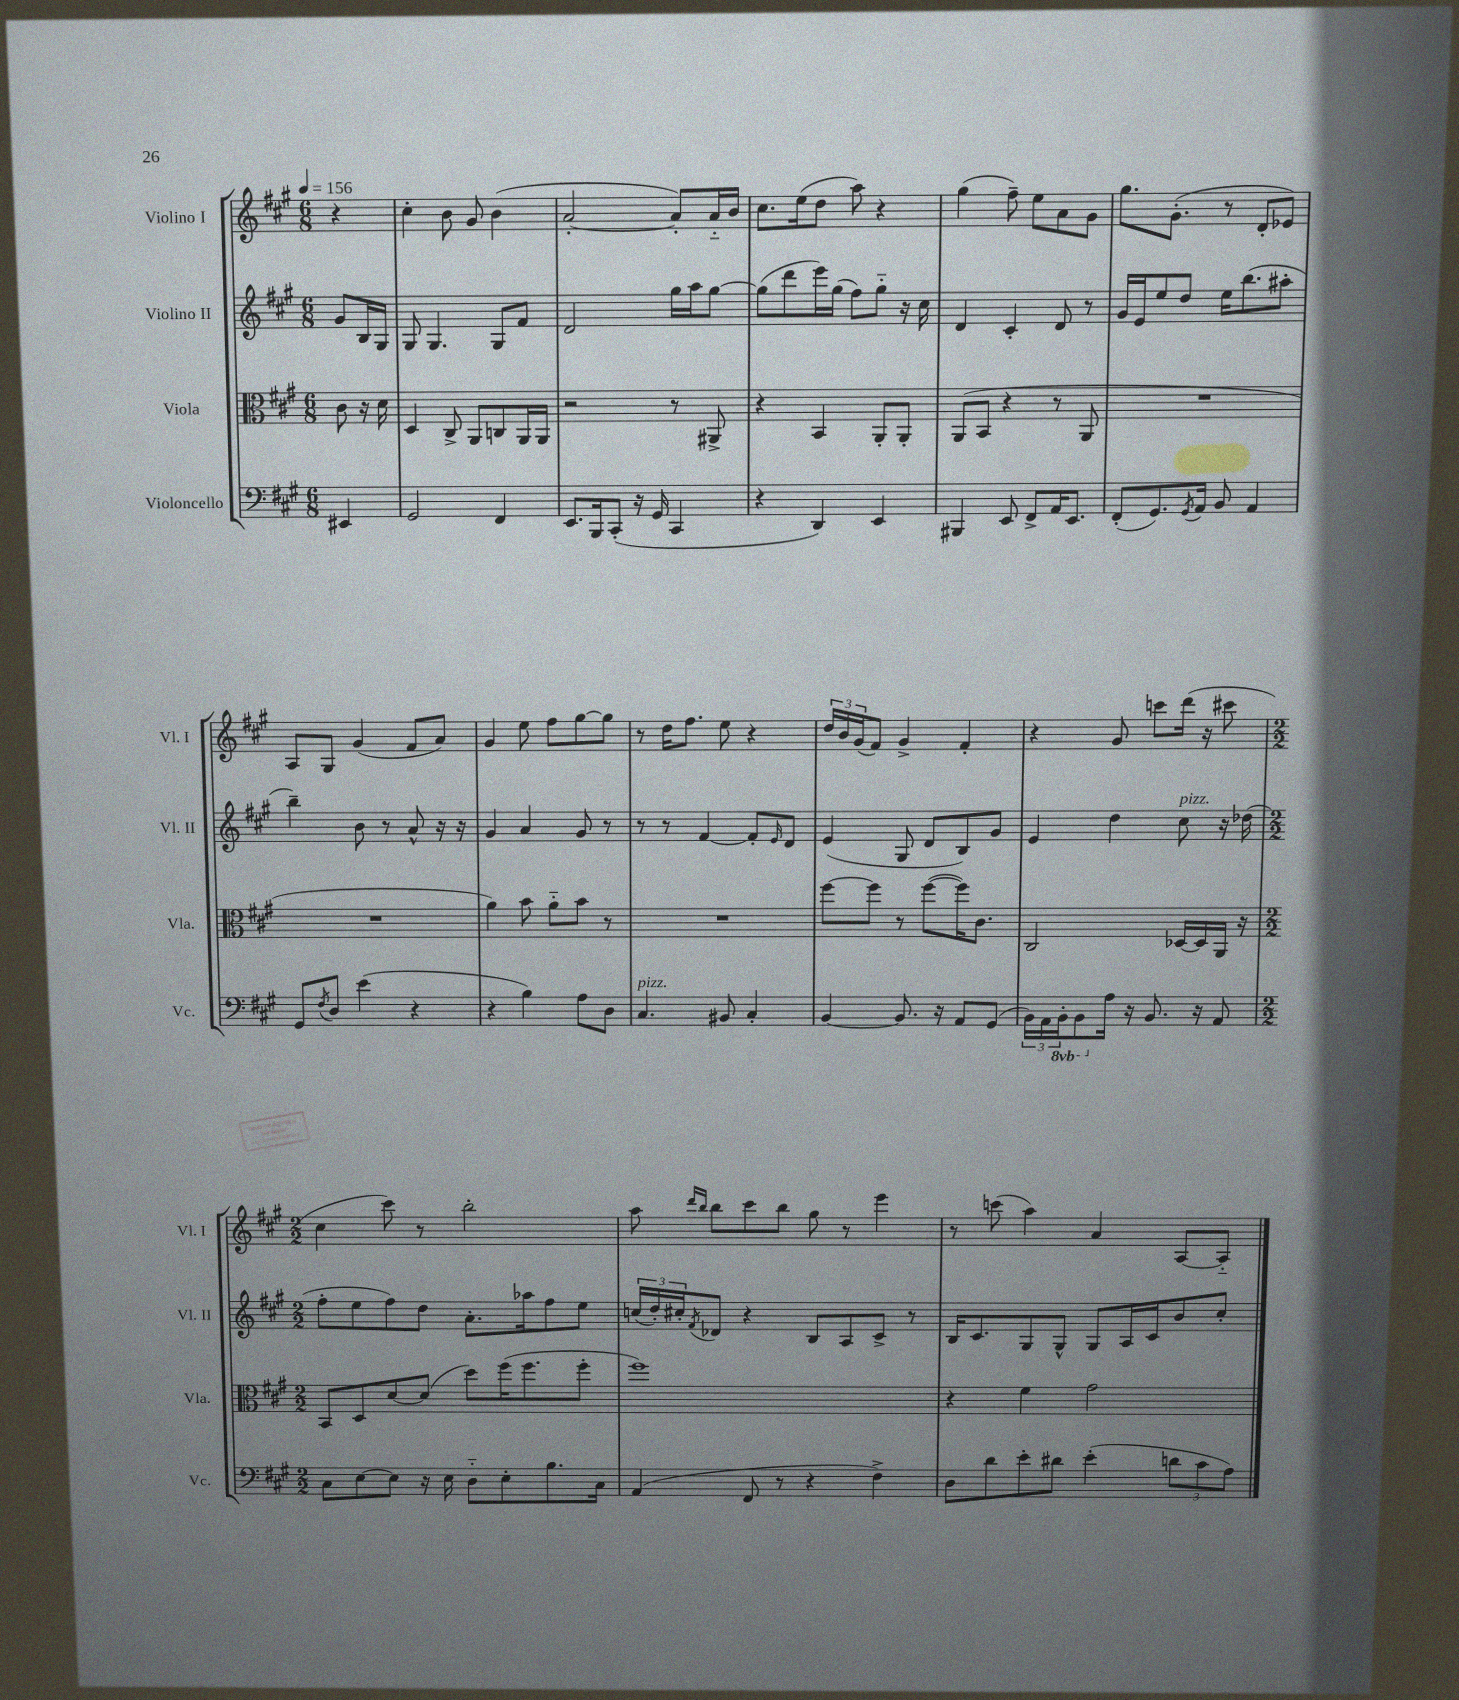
<<
\new StaffGroup <<
\new Staff = "s0" \with { instrumentName = "Violino I" shortInstrumentName = "Vl. I" } {
    \clef treble \key a \major \numericTimeSignature \time 6/8 \partial 4 \tempo 4 = 156
    r4 |
    cis''4-. b'8 gis'8 b'4( |
    a'2~-. a'8-.) a'16-_ b'16 |
    cis''8. e''16( d''8 a''8) r4 |
    gis''4( fis''8--) e''8 a'8 gis'8 |
    gis''8. gis'8.-.( r8 d'8-. ees'8) |
    a8 gis8 gis'4( fis'8 a'8) |
    gis'4 e''8 fis''8 gis''8~ gis''8 |
    r8 d''16 fis''8. e''8 r4 |
    \tuplet 3/2 { d''16 b'16 gis'16( } fis'8) gis'4-> fis'4-. |
    r4 gis'8 c'''8 d'''16( r16 cis'''8 |
    \numericTimeSignature \time 2/2 cis''4 cis'''8) r8 b''2-. |
    a''8 \grace { d'''16 b''16 } b''8 cis'''8 b''8 gis''8 r8 e'''4 |
    r8 c'''8( a''4) a'4 a8~ a8-_ \bar "|." |
}
\new Staff = "s1" \with { instrumentName = "Violino II" shortInstrumentName = "Vl. II" } {
    \clef treble \key a \major \numericTimeSignature \time 6/8 \partial 4
    gis'8 b16 gis16 |
    gis8 gis4. gis8 fis'8 |
    d'2 gis''16 a''16 gis''8~ |
    gis''8( d'''8 e'''16) gis''16( fis''8) gis''8-_ r16 cis''16 |
    d'4 cis'4-. d'8 r8 |
    gis'16 e'16 e''8 d''8 e''16 b''8.( ais''8-. |
    b''4--) b'8 r8 a'8-^ r16 r16 |
    gis'4 a'4 gis'8 r8 |
    r8 r8 fis'4~ fis'8-. \grace { e'16 } d'8 |
    e'4( gis8 d'8 b8) gis'8 |
    e'4 d''4 cis''8^\markup { \italic "pizz." } r16 des''16( |
    \numericTimeSignature \time 2/2 fis''8-. e''8 fis''8) d''8 a'8.-. aes''16 fis''8 e''8 |
    \tuplet 3/2 { c''16( d''16-.) cis''16-. } \acciaccatura { fis'8 } des'8 r4 b8 a8 cis'8-> r8 |
    b16 cis'8. gis8 gis8-^ gis8 a16 cis'16 b'8 cis''8-. \bar "|." |
}
\new Staff = "s2" \with { instrumentName = "Viola" shortInstrumentName = "Vla." } {
    \clef alto \key a \major \numericTimeSignature \time 6/8 \partial 4
    cis'8 r16 d'16 |
    d4 cis8-> a,8 c8 a,16 a,16 |
    r2 r8 ais,8-> |
    r4 b,4 a,8-. a,8-. |
    a,8( b,8 r4 r8 a,8 |
    R2. |
    R2. |
    a'4) b'8 a'8-_ b'8 r8 |
    R2. |
    fis''8~ fis''8 r8 fis''8~( fis''16) cis'8. |
    cis2 des16~ des16 a,16 r16 |
    \numericTimeSignature \time 2/2 b,8 d8 d'8~ d'8( d''8) fis''16( fis''8. fis''8-. |
    fis''1) |
    r4 fis'4 gis'2 \bar "|." |
}
\new Staff = "s3" \with { instrumentName = "Violoncello" shortInstrumentName = "Vc." } {
    \clef bass \key a \major \numericTimeSignature \time 6/8 \set Staff.ottavationMarkups = #ottavation-simple-ordinals \partial 4
    eis,4 |
    gis,2 fis,4 |
    e,8. b,,16 cis,8-.( r16 gis,16 cis,4 |
    r4 d,4) e,4 |
    bis,,4 e,8 fis,8-> a,16 e,8. |
    fis,8-.( gis,8.) \acciaccatura { gis,8 } a,16 b,8 a,4 |
    gis,8 \acciaccatura { fis8 } d8 e'4( r4 |
    r4 b4) a8 d8 |
    cis4.^\markup { \italic "pizz." } bis,8 cis4-. |
    b,4~ b,8. r16 a,8 gis,8( |
    \tuplet 3/2 { b,16) a,16 \ottava #-1 b,,16-. } b,,8 \ottava #0 a16 r16 b,8. r16 a,8 |
    \numericTimeSignature \time 2/2 cis8 e8~ e8 r16 e16 d8-_ e8-. b8. cis16 |
    a,4( fis,8 r8 r4 fis4->) |
    d8 d'8 e'8-. dis'8 e'4-.( \tuplet 3/2 { d'8 cis'8 a8) } \bar "|." |
}
>>
>>
\layout { \context { \Score \remove "Bar_number_engraver" } }
